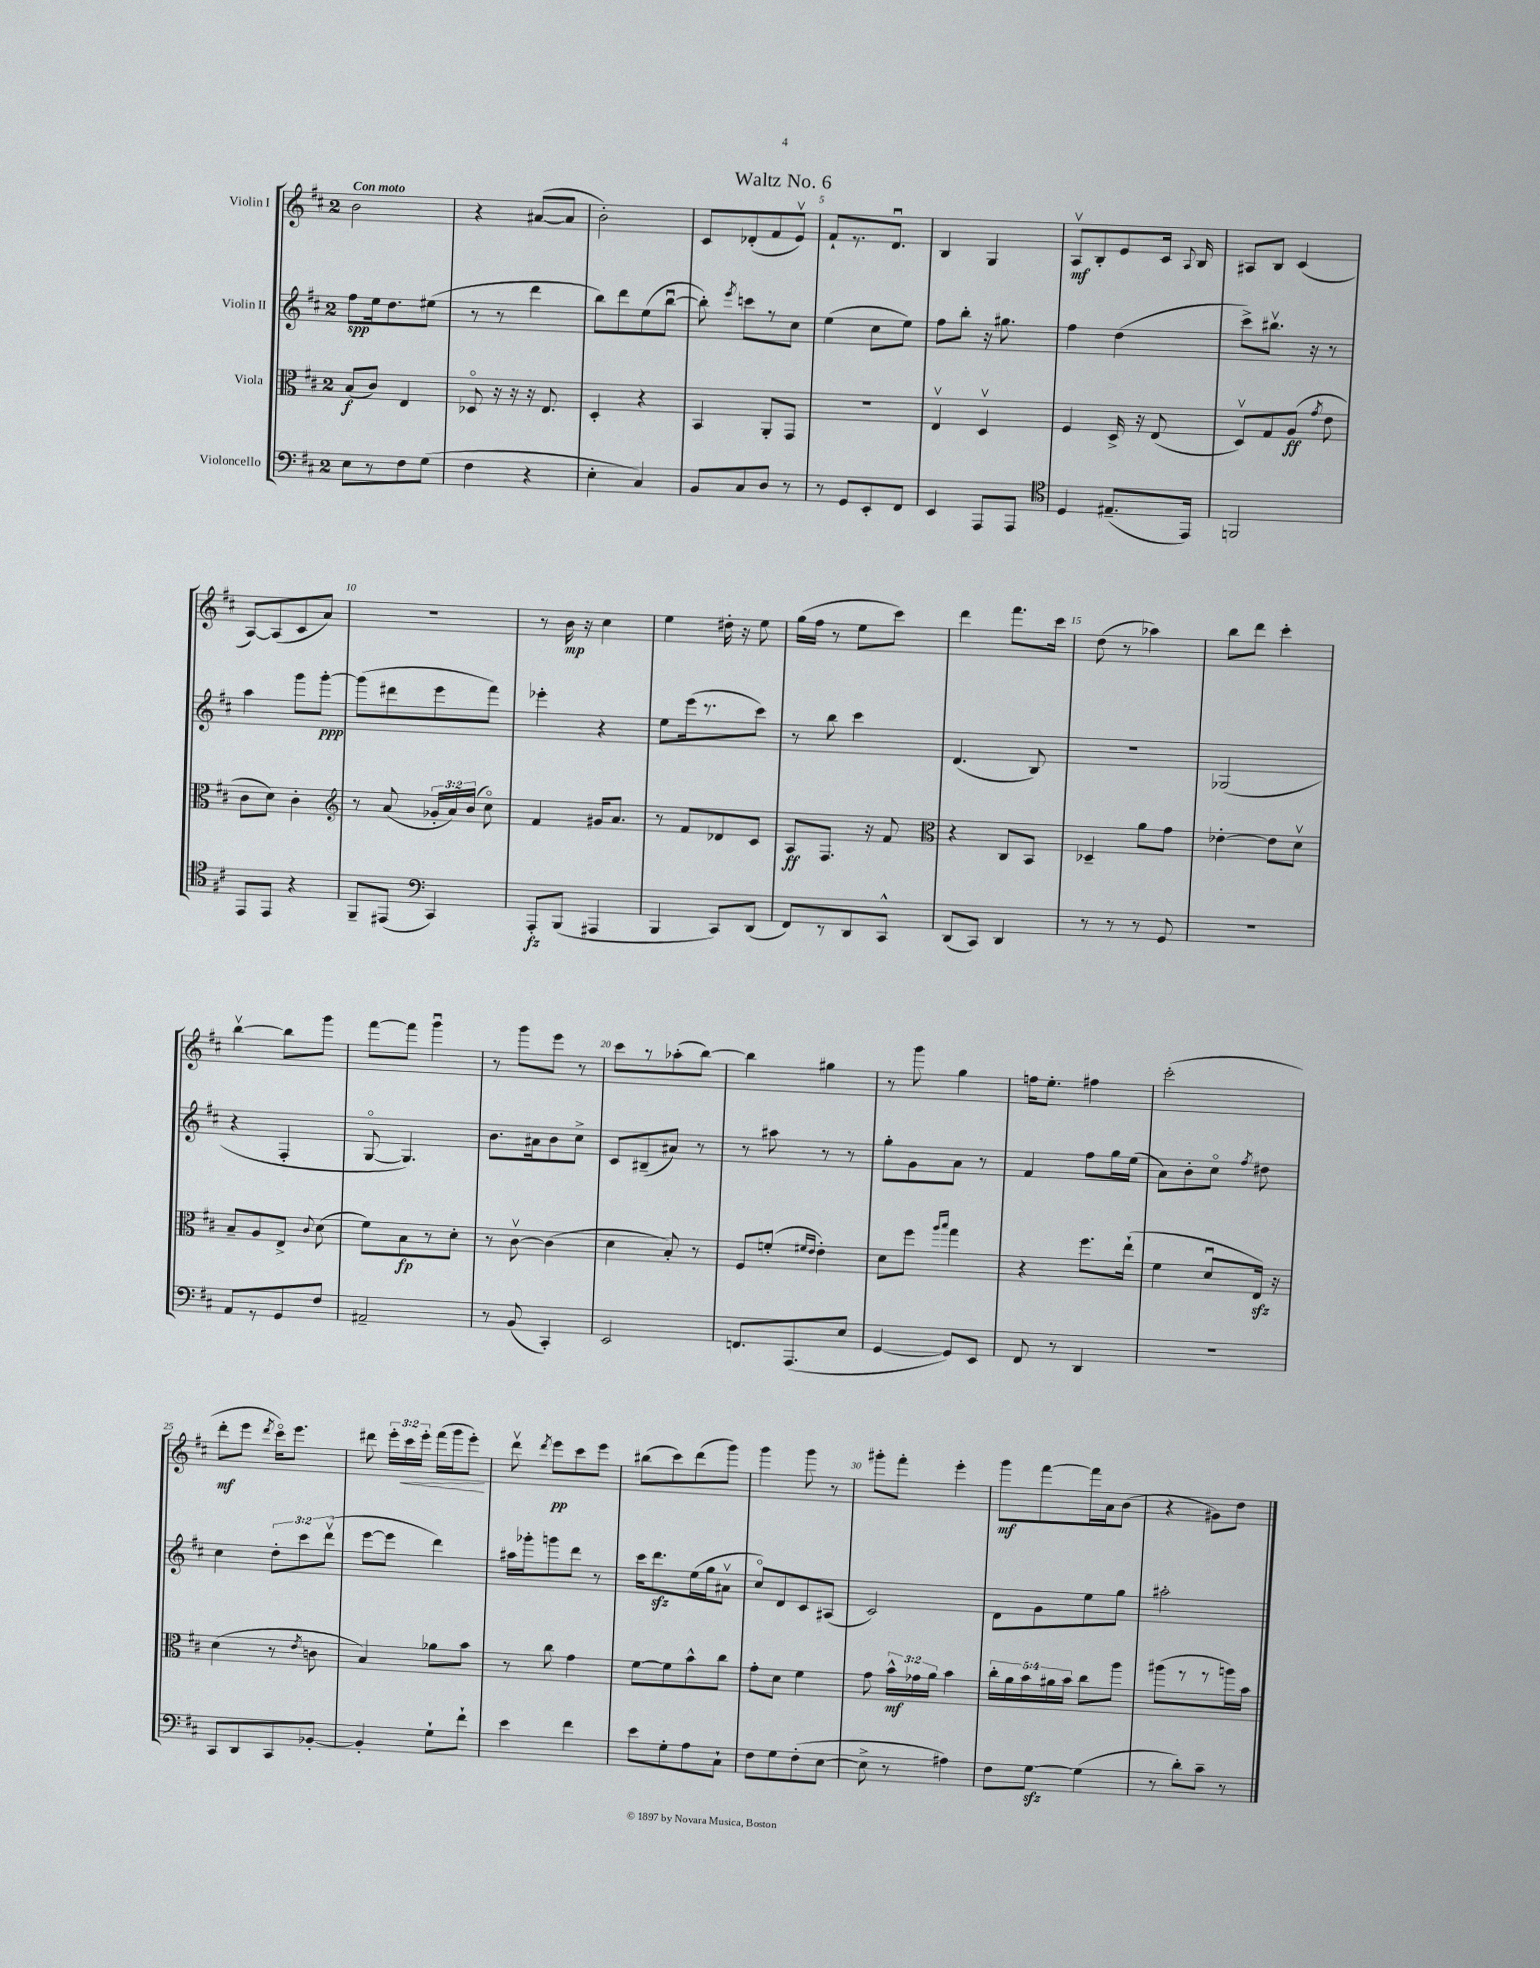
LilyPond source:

\header { title = "Waltz No. 6" }
<<
\new StaffGroup <<
\new Staff = "s0" \with { instrumentName = "Violin I" } {
    \clef treble \key d \major \once \override Staff.TimeSignature.style = #'single-digit \time 2/4 \override Staff.TupletNumber.text = #tuplet-number::calc-fraction-text \tempo "Con moto"
    \autoBeamOff b'2 |
    r4 ais'8[~( ais'8] |
    b'2-.) |
    cis'8[ des'8-.( fis'8 e'8]\upbow) |
    fis'8[-! r8. d'8.]\downbow |
    b4 g4 |
    a8[\upbow\mf b8-. e'8 cis'16] \appoggiatura { a8 } b16 |
    ais8[ b8] cis'4( |
    a8[~) a8( cis'8 a'8]) |
    R2 |
    r8 b'16\mp r16 cis''4 |
    e''4 dis''16-. r16 e''8 |
    g''16[( fis''16] r8 e''8[ cis'''8]) |
    d'''4 fis'''8.[ cis'''16] |
    d''8( r8 aes''4) |
    b''8[ d'''8] cis'''4-. |
    b''4~\upbow b''8[ g'''8] |
    fis'''8[~ fis'''8] g'''4\downbow |
    r8 g'''8[ e'''8] r8 |
    cis'''8[ r8 aes''8-.( b''8]~) |
    b''4 gis''4 |
    r8 g'''8 g''4 |
    f''16[ e''8.]-. fis''4 |
    cis'''2-.( |
    d'''8[-.\mf e'''8] \acciaccatura { d'''8 } cis'''16[\flageolet) e'''8.] |
    dis'''8 \tuplet 3/2 { e'''16[-. cis'''16\< e'''16]-. } fis'''16[( g'''16 e'''8]-.\!) |
    d'''8\upbow \acciaccatura { d'''8 } e'''8[\pp cis'''8 e'''8] |
    bis''8[( cis'''8) d'''8( g'''8]) |
    g'''4 g'''8 r8 |
    gis'''8[-. fis'''8]-. e'''4-. |
    g'''8[\mf fis'''8~ fis'''16 a'16 b'8]( |
    r4 gis'8[) d''8] \bar "|." |
}
\new Staff = "s1" \with { instrumentName = "Violin II" } {
    \clef treble \key d \major \once \override Staff.TimeSignature.style = #'single-digit \time 2/4 \override Staff.TupletNumber.text = #tuplet-number::calc-fraction-text
    \autoBeamOff fis''8[\spp e''16 d''8. eis''8]( |
    r8 r8 d'''4 |
    b''8[) d'''8 e''8( b''8]~\downbow |
    b''8-.) \acciaccatura { e'''8 } c'''8[ r8 cis''8] |
    e''4( cis''8[ e''8]) |
    fis''8[ b''8]-. r16 gis''8. |
    fis''4 d''4( |
    cis'''8[->) bis''8.]\upbow r16 r8 |
    a''4 g'''8[ g'''8]~-.\ppp |
    g'''8[( dis'''8 e'''8 fis'''8]) |
    ees'''4-. r4 |
    e''8[ e'''16( r8. cis'''8]) |
    r8 b''8 cis'''4 |
    d'4.( b8) |
    R2 |
    ges2( |
    r4 fis4-. |
    g8~\flageolet g4.) |
    b'8.[ ais'16 b'8 cis''8]-> |
    cis'8[ bis8--( ais'8]) r8 |
    r8 ais''8 r8 r8 |
    g''8[-. g'8 a'8] r8 |
    fis'4 fis''8[ g''16 e''16]( |
    a'8[) b'8-. cis''8]\flageolet \acciaccatura { fis''8 } dis''8 |
    cis''4 \tuplet 3/2 { d''8[-. cis'''8 d'''8]\upbow( } |
    e'''8[~ e'''8] d'''4) |
    ais''16[ ges'''16-. g'''8 d'''8] r8 |
    cis'''16[ d'''8.\sfz e''16( g''16 ais'8]\upbow |
    cis''8[\flageolet) d'8 cis'8 ais8]( |
    cis'2) |
    d'8[ g'8 e''8 g''8] |
    ais''2-. \bar "|." |
}
\new Staff = "s2" \with { instrumentName = "Viola" } {
    \clef alto \key d \major \once \override Staff.TimeSignature.style = #'single-digit \time 2/4 \override Staff.TupletNumber.text = #tuplet-number::calc-fraction-text
    \autoBeamOff b8[\f( cis'8]) e4 |
    des8\flageolet r16 r16 r16 e8. |
    d4-. r4 |
    b,4 a,8[-. g,8] |
    r2 |
    e4\upbow d4\upbow |
    fis4 d16-> r16 e8( |
    d8[\upbow) g8 a8]\ff( \acciaccatura { g'8 } e'8 |
    cis'8[ d'8]) cis'4-. |
    \clef treble r8 a'8( \tuplet 3/2 { ges'16[-. a'16) b'16]( } cis''8\flageolet) |
    fis'4 gis'16[ a'8.] |
    r8 fis'8[ des'8 cis'8] |
    a8[\ff fis8.] r16 fis'8 |
    \clef alto r4 cis8[ b,8] |
    des4-- a'8[ g'8] |
    ees'4~-. ees'8[ d'8]\upbow |
    b8[-- a8 e8]-> \appoggiatura { cis'8 } d'8( |
    fis'8[) b8\fp r8 d'8]-. |
    r8 cis'8~\upbow cis'4( |
    d'4 b8-.) r8 |
    fis8[ f'8]-.( \grace { fis'16[ e'16] } e'4-.) |
    d'8[ fis''8] \grace { a''16[ b''16] } g''4 |
    r4 fis''8.[ e''16]-!( |
    fis'4 d'8[\downbow e16]\sfz) r16 |
    d'4( r8 \acciaccatura { e'8 } c'8 |
    b4) aes'8[ b'8] |
    r8 cis''8 g'4 |
    fis'8[~ fis'8 b'8-^ cis''8] |
    g'8[-. d'8] fis'4 |
    g'8 \tuplet 3/2 { b'16[-^\mf ges'16 a'16] } b'4 |
    \tuplet 5/4 { cis''16[-. a'16 b'16 ais'16 b'16] } cis''8[ a''8] |
    ais''8[( r8 r8 a''16) b'16] \bar "|." |
}
\new Staff = "s3" \with { instrumentName = "Violoncello" } {
    \clef bass \key d \major \once \override Staff.TimeSignature.style = #'single-digit \time 2/4
    \autoBeamOff e8[ r8 fis8 g8]( |
    fis4 r4 |
    e4-. cis4) |
    b,8[ cis8 d8] r8 |
    r8 g,8[ e,8-. fis,8] |
    e,4 a,,8[ a,,8] |
    \clef tenor d4 eis8.[--( e,16]) |
    f,2 |
    e,8[ e,8] r4 |
    fis,8[-- eis,8]( \clef bass cis,4) |
    a,,8[-.\fz b,,8]( ais,,4 |
    b,,4 cis,8[) d,8]( |
    fis,8[) r8 d,8 cis,8]-^ |
    d,8[( cis,8]) d,4 |
    r8 r8 r8 g,8 |
    R2 |
    a,8[ r8 g,8 fis8] |
    ais,2-- |
    r8 b,8( cis,4-.) |
    e,2 |
    f,8.[ a,,8.( e8] |
    g,4~ g,8[) e,8] |
    fis,8 r8 d,4 |
    R2 |
    cis,8[ d,8 cis,8 bes,8]~-. |
    bes,4-. g8[-! fis'8]-! |
    e'4 fis'4 |
    e'8[ g8-. a8 cis8]-! |
    fis8[ g8 fis8-.( e8]~ |
    e8-> r8 ais4) |
    fis8[ g8]~\sfz g4( |
    r8 d'8[-.) cis'8]-- r8 \bar "|." |
}
>>
>>
\layout { \context { \Score \override BarNumber.break-visibility = ##(#f #t #t) barNumberVisibility = #(every-nth-bar-number-visible 5) } }
